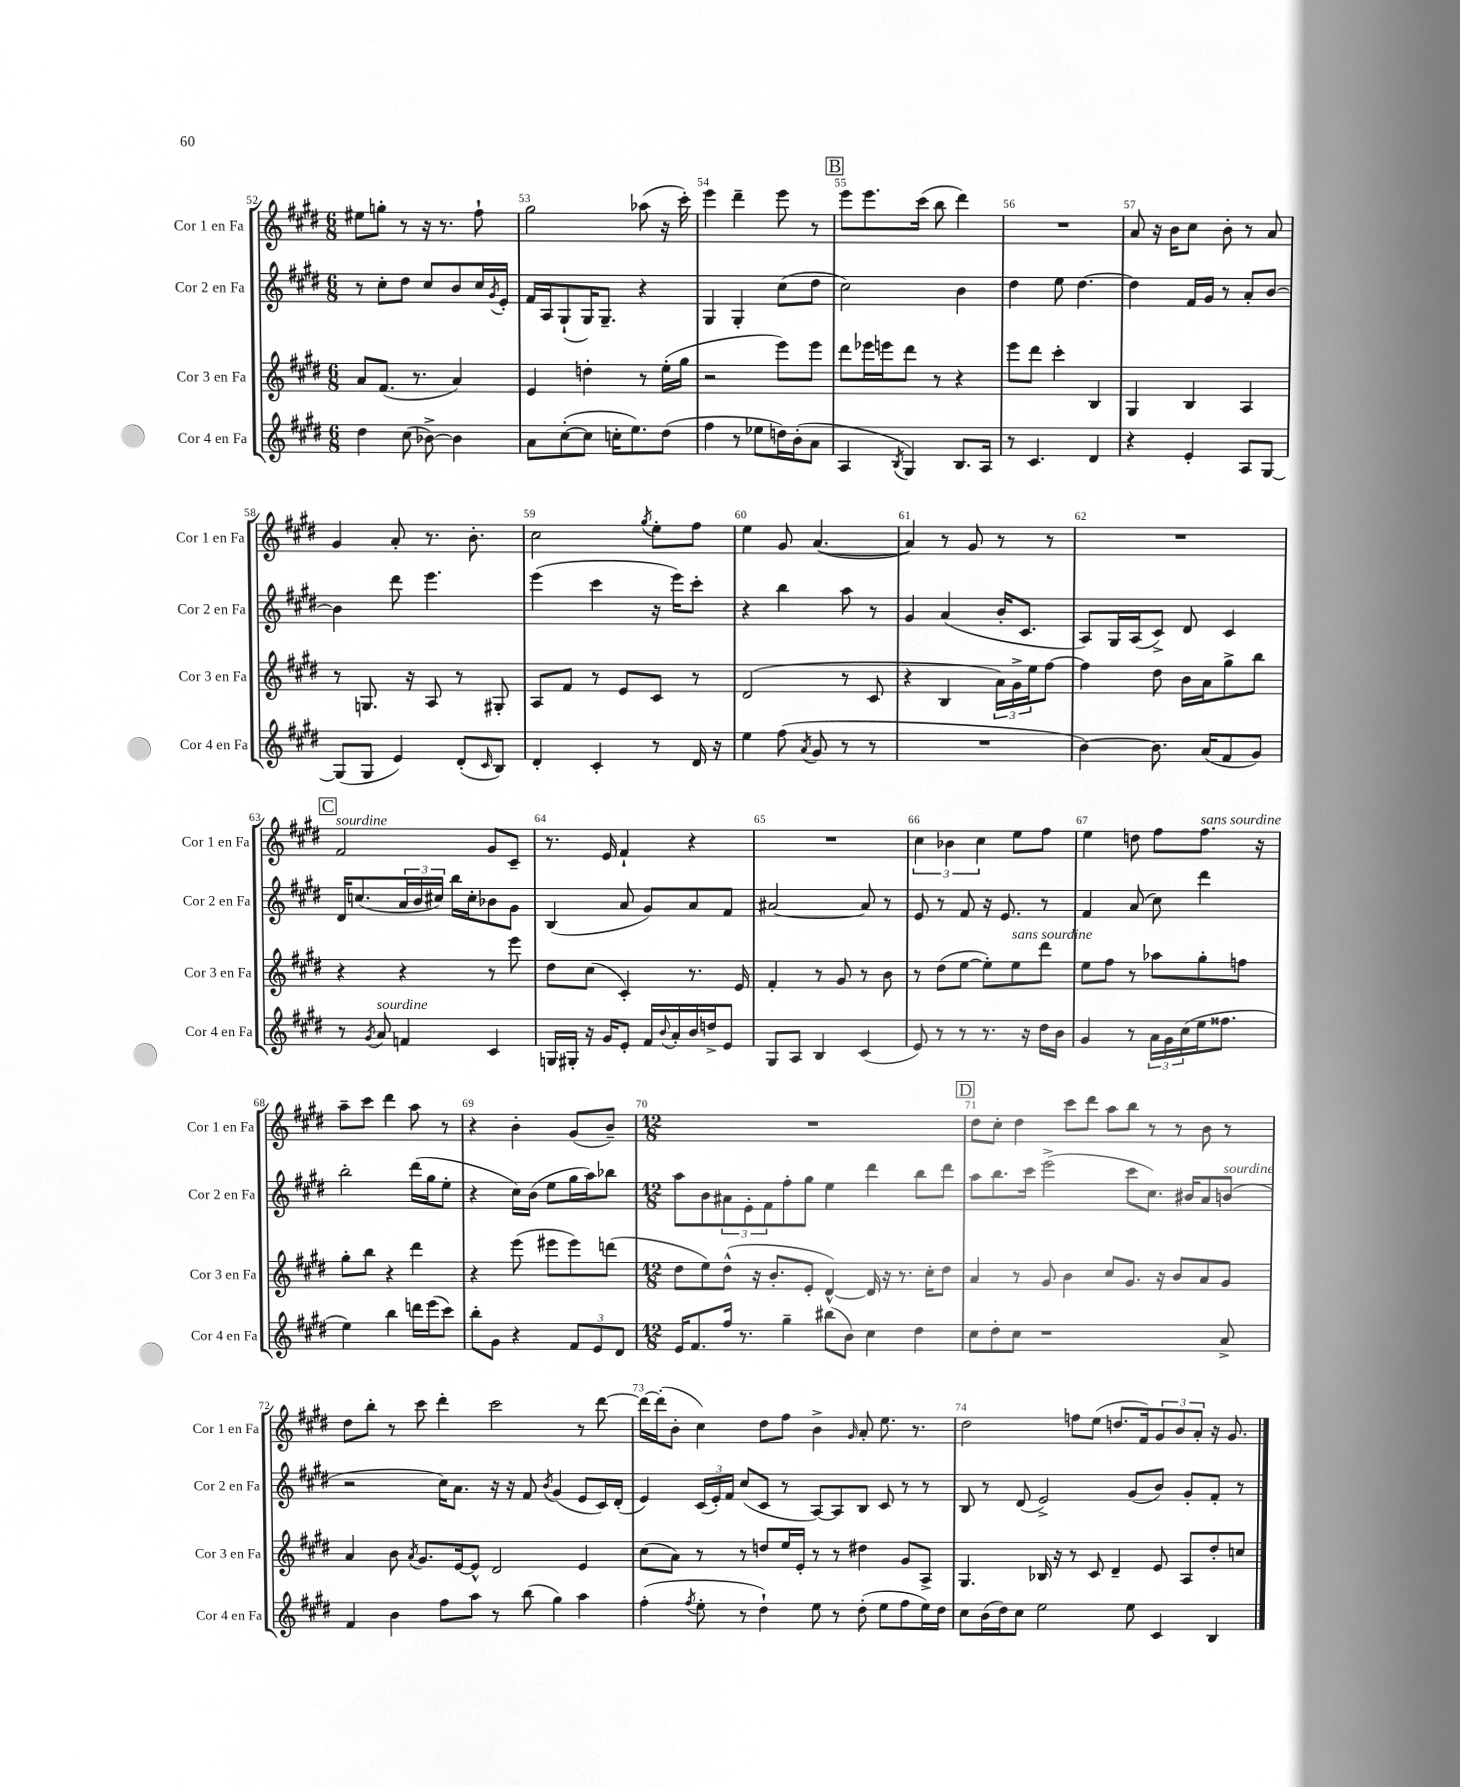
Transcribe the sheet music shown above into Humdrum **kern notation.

**kern	**kern	**kern	**kern
*staff4	*staff3	*staff2	*staff1
*clefG2	*clefG2	*clefG2	*clefG2
*k[f#c#g#d#]	*k[f#c#g#d#]	*k[f#c#g#d#]	*k[f#c#g#d#]
*M6/8	*M6/8	*M6/8	*M6/8
4dd#	8a	8r	8ee#
.	(8.f#	8cc#'	8gg'
(8cc#	.	8dd#	8r
.	8.r	.	.
[8b-^)	.	8cc#	16r
.	.	.	8.r
4b-]	4a)	8b	.
.	.	16cc#	8ff#`
.	.	8qg#	.
.	.	16e'	.
=	=	=	=
8a	4e	16f#	2gg#
.	.	16A	.
([8cc#'	.	(8G#`	.
8cc#]	4dd'	16G#)	.
.	.	8.G#~	.
16cc'	.	.	.
8.ee)	.	.	.
.	8r	4r	(8aa-
(8dd#	(16ee'	.	16r
.	16gg#	.	16ccc#')
=	=	=	=
4ff#	2r	4G#	4eee
8r	.	4G#'	4ddd#~
8ee-	.	.	.
16dd)	8eee)	(8cc#	8eee
(16b'	.	.	.
8a	8eee	8dd#	8r
=	=	=	=
4A	8ddd#	2cc#)	8eee
.	16eee-	.	8.eee
.	16eee	.	.
8qB	.	.	.
4G#)	8ddd#	.	.
.	.	.	(16ccc#
.	8r	.	8bb
8.B	4r	4b	4ddd#)
16A	.	.	.
=	=	=	=
8r	8eee	4dd#	2.r
4.c#	8ddd#	.	.
.	4ccc#'	8ee	.
.	.	[4.dd#	.
4d#	4B	.	.
=	=	=	=
4r	4G#	4dd#]	8a
.	.	.	16r
.	.	.	16b
4e'	4B	16f#	8cc#
.	.	16g#	.
.	.	8r	8b'
8A	4A	8a'	8r
[8G#	.	[8b	8a
=	=	=	=
(8G#]	8r	4b]	4g#
8G#	8.G	.	.
4e)	.	8ddd#	8a'
.	16r	.	.
.	8A	4.eee	8.r
(8d#'	8r	.	.
.	.	.	8.b'
16qqc#	.	.	.
8B)	8G#'	.	.
=	=	=	=
4d#'	8A	(4eee	2cc#
.	8f#	.	.
4c#'	8r	4ccc#	.
.	8e	.	.
.	.	.	8qgg#
8r	8c#	16r	8ee'
.	.	16eee)	.
16d#	8r	8ccc#'	8ff#
16r	.	.	.
=	=	=	=
4ee	(2d#	4r	4ee
(8ff#	.	4bb	8g#
8qa	.	.	.
8g#	.	.	([4.a
8r	8r	8aa	.
8r	8c#	8r	.
=	=	=	=
2.r	4r	4g#	4a])
.	4B	(4a	8r
.	.	.	8g#
.	24a)	16b'	8r
.	24g#^	.	.
.	.	8.c#	.
.	24ee	.	.
.	[8ff#	.	8r
=	=	=	=
[4b)	4ff#]	8A)	2.r
.	.	16G#	.
.	.	(16A	.
8.b]	8dd#	8c#^)	.
.	16b	8d#	.
(16a	16a	.	.
8f#	8gg#^	4c#	.
8g#)	8bb	.	.
=	=	=	=
8r	4r	16d#	2f#
.	.	(8.cc	.
8qg#	.	.	.
8a	.	.	.
4f	4r	24a	.
.	.	24b	.
.	.	24cc#)	.
.	.	16bb	.
.	.	16cc#'	.
4c#	8r	8b-	8g#
.	8eee	8g#	8c#~
=	=	=	=
16G	8dd#	(4B	8.r
16G#'	.	.	.
16r	(8cc#	.	.
16g#	.	.	16e
8e'	4c#')	8a	4f#`
16f#	.	8g#)	.
8qqb	.	.	.
16a'	.	.	.
16b	8.r	8a	4r
16dd^	.	.	.
8e	.	8f#	.
.	16e	.	.
=	=	=	=
8G#	4f#'	[2a#	2.r
8A	.	.	.
4B	8r	.	.
.	8g#	.	.
(4c#	8r	8a#]	.
.	8b	8r	.
=	=	=	=
8e)	8r	8e	6cc#
8r	(8dd#	8r	.
.	.	.	6b-
8r	[8ee	8f#	.
.	.	.	6cc#
8.r	8ee'])	16r	.
.	.	8.e	.
.	8ee	.	8ee
16r	.	.	.
16dd#	8ddd#	8r	8ff#
16b	.	.	.
=	=	=	=
4g#	8ee	4f#	4ee
.	8ff#	.	.
8r	8r	(8a	8dd
24a	8aa-	8cc#)	8ff#
24g#	.	.	.
(24cc#	.	.	.
16ee	8gg#'	4ddd#	8.ff#
8.ff##	.	.	.
.	8ff	.	.
.	.	.	16r
=	=	=	=
4ee)	8gg#'	2bb'	8aa~
.	8bb	.	8ccc#
4bb	4r	.	4ddd#
16ddd	4ddd#	(16ddd#	8aa
(16eee	.	16gg#	.
8ccc#)	.	8ee'	8r
=	=	=	=
8bb'	4r	4r	4r
8g#	.	.	.
4r	(8eee	16cc#)	4b'
.	.	(16b	.
.	8eee#	8ee	.
12f#	8eee#)	16gg#	(8g#
.	.	16aa)	.
12e	.	.	.
.	(8ddd	8bb-	8b~)
12d#	.	.	.
=	=	=	=
*M12/8	*M12/8	*M12/8	*M12/8
16e	8dd#	8aa	1.r
8.f#	.	.	.
.	8ee)	8b	.
16ff#	(8dd#^^	12a#	.
8.r	.	.	.
.	.	12e'	.
.	16r	.	.
.	.	12f#	.
.	8.b'	.	.
4gg#~	.	8ff#'	.
.	8e'	8gg#	.
(8bb#	[4d#^^)	4ee	.
8b)	.	.	.
4cc#	16d#]	4ddd#	.
.	16r	.	.
.	8.r	.	.
4dd#	.	8bb	.
.	16cc#'	.	.
.	8dd#	8ddd#	.
=	=	=	=
8cc#	4a	8aa	8dd#
8dd#'	.	8.bb	8cc#'
8cc#	8r	.	4dd#
.	.	16ccc#	.
1r	8g#	(2eee^	.
.	4b	.	8ccc#
.	.	.	8ddd#
.	8cc#	.	8aa
.	8.g#	8ccc#	8bb
.	.	8.cc#)	8r
.	16r	.	.
.	8b	.	8r
.	.	16b#	.
.	8a	8a	8b
8a^	8g#	(8b	8r
=	=	=	=
4f#	4a	2r	8dd#
.	.	.	8bb'
4b	8b	.	8r
.	8qa	.	.
.	8.g#	.	8ccc#
8ff#	.	16cc#)	4ddd#'
.	[16e	8.a	.
8aa	8e^^]	.	.
8r	2d#	16r	2ccc#
.	.	16r	.
(8bb	.	8f#	.
.	.	8qb	.
4gg#)	.	(4g#	.
4aa	4e	8e	8r
.	.	16c#)	[8ddd#
.	.	(16d#'	.
=	=	=	=
(4ff#'	(8cc#	4e)	16ddd#_
.	.	.	(16ddd#']
.	8a)	.	8b'
8qff#	.	.	.
8ee'	8r	(24c#	4cc#)
.	.	24e')	.
.	.	24f#	.
8r	8r	(8cc#	.
4dd#`)	8dd	8c#	8dd#
.	16ee	8r	8ff#
.	16e'	.	.
8ee	8r	[8A)	4b^
8r	8r	8A]	.
.	.	.	16qqg#
(8dd#'	4dd#	8B	8a'
8ee	.	8c#	8.ee
8ff#	8g#	8r	.
.	.	.	8.r
16ee)	8A^	8r	.
16dd#	.	.	.
=	=	=	=
8cc#	4.G#	8B	2dd#
(16b	.	8r	.
16dd#)	.	.	.
8cc#	.	(8d#	.
2ee	16B-	2e^)	.
.	16r	.	.
.	8r	.	8ff
.	8c#	.	(8ee
.	4d#~	.	8.dd
8ee	.	(8g#	.
.	.	.	16f#)
4c#	8e	8b)	12g#
.	.	.	12b
.	8A	8g#'	.
.	.	.	12a'
4B	8dd#'	8f#'	16r
.	.	.	8.g#
.	8cc	8r	.
==	==	==	==
*-	*-	*-	*-
